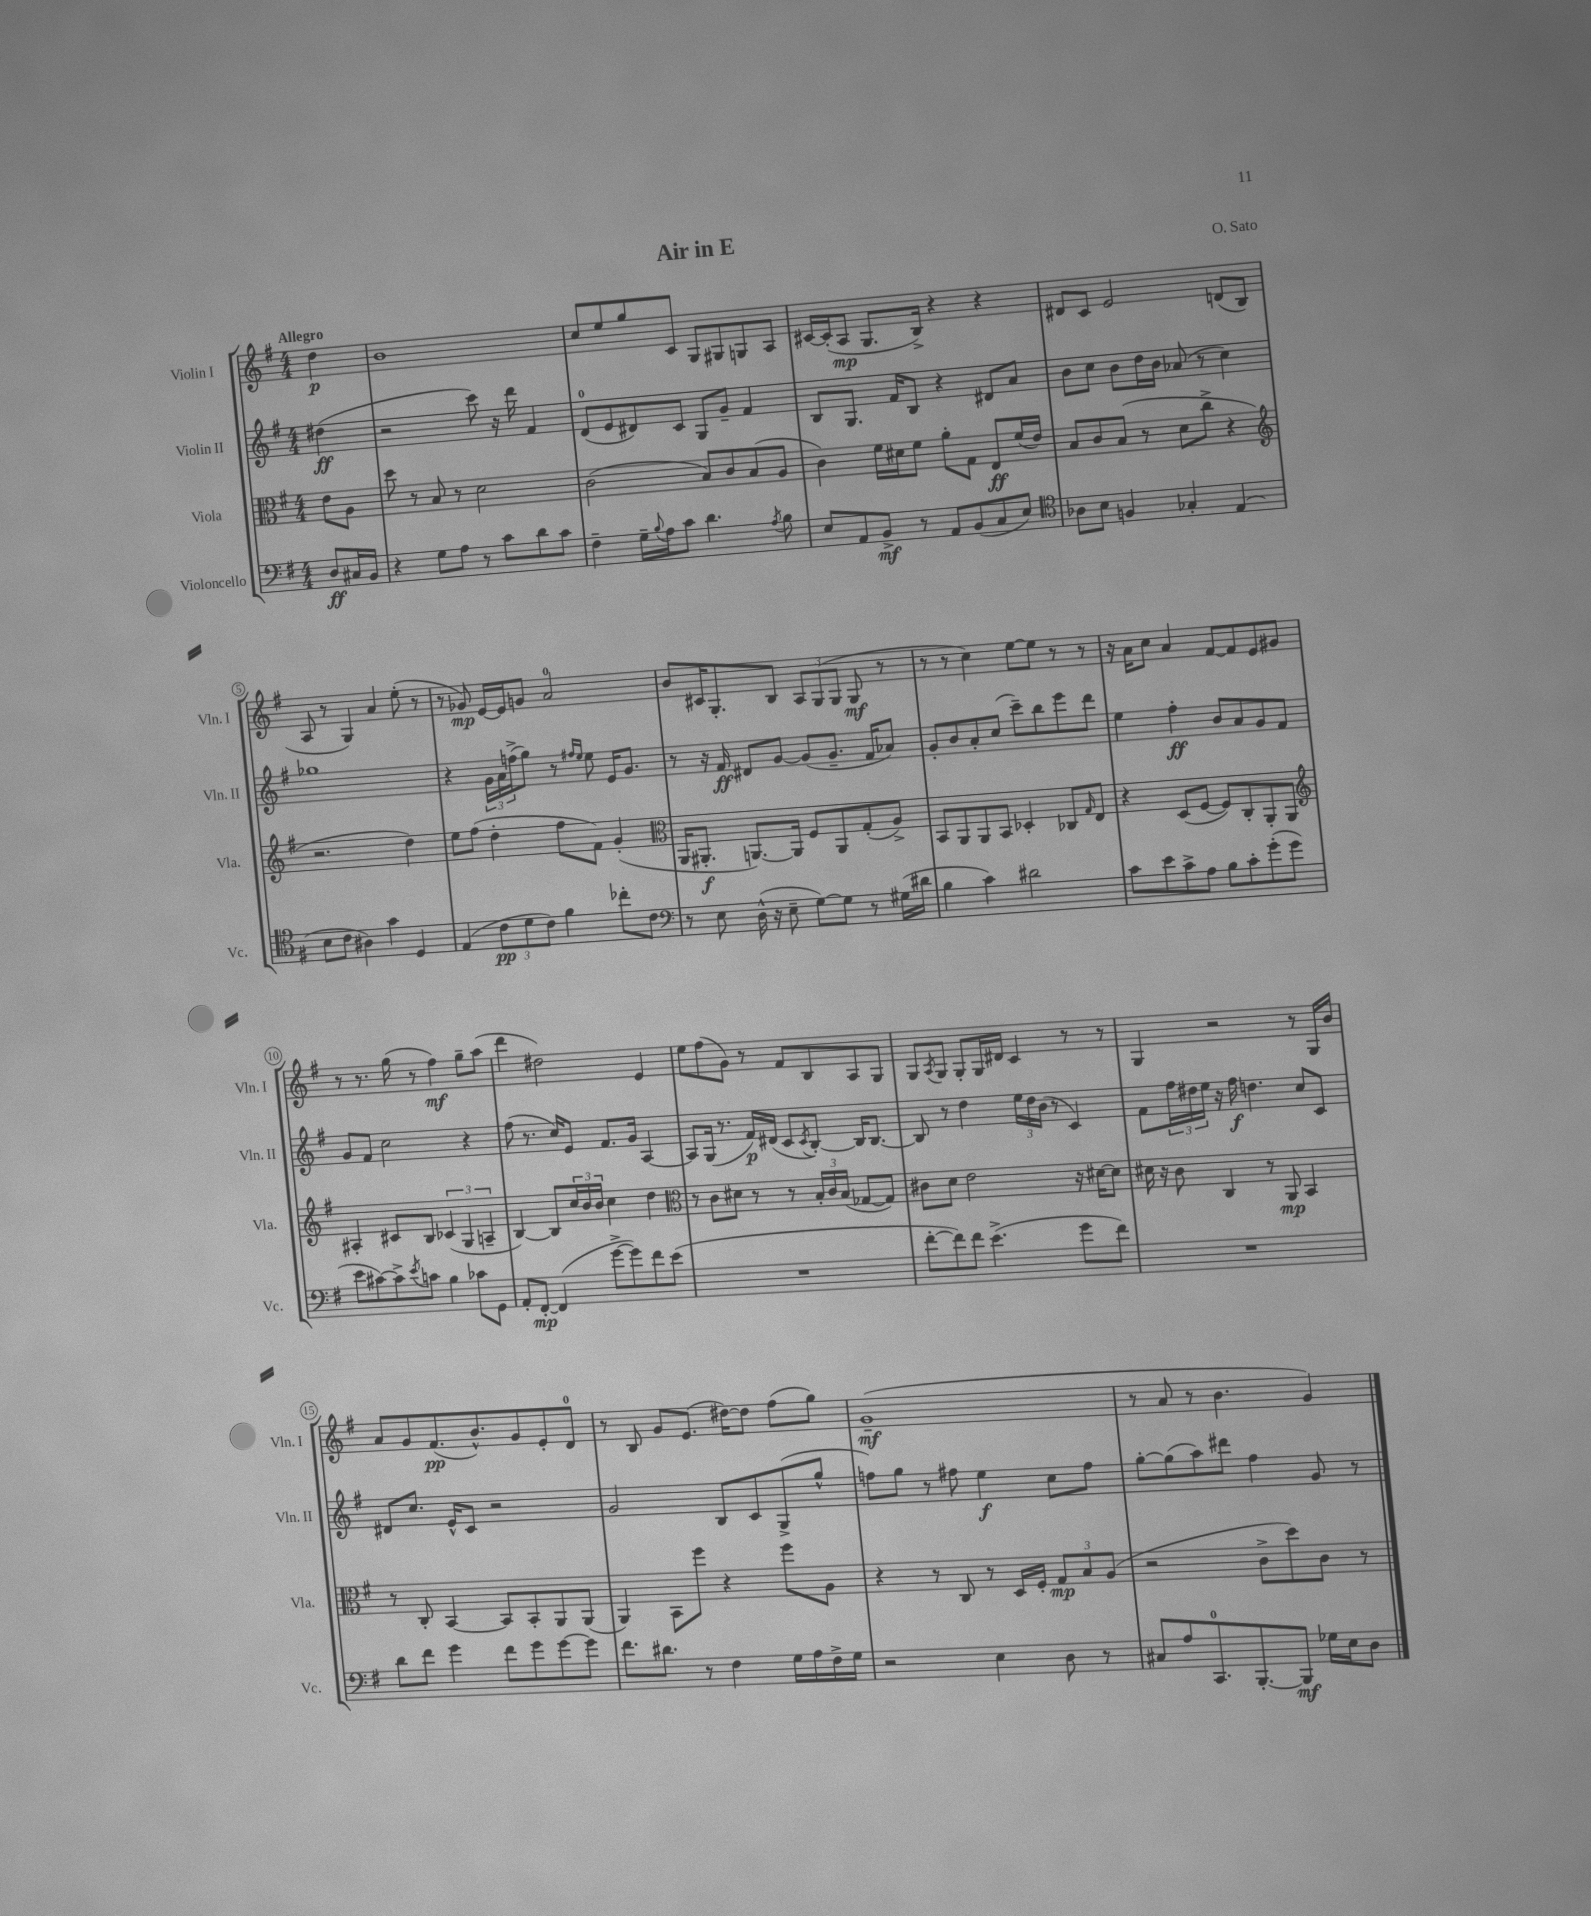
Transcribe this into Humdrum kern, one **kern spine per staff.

**kern	**dynam	**kern	**dynam	**kern	**dynam	**kern	**dynam
*part4	*part4	*part3	*part3	*part2	*part2	*part1	*part1
*staff4	*staff4	*staff3	*staff3	*staff2	*staff2	*staff1	*staff1
*I"Violoncello	*	*I"Viola	*	*I"Violin II	*	*I"Violin I	*
*I'Vc.	*	*I'Vla.	*	*I'Vln. II	*	*I'Vln. I	*
*clefF4	*	*clefC3	*	*clefG2	*	*clefG2	*
*k[f#]	*	*k[f#]	*	*k[f#]	*	*k[f#]	*
*M4/4	*	*M4/4	*	*M4/4	*	*M4/4	*
=	=	=	=	=	=	=	=
!	!	!	!	!	!	!LO:TX:a:B:t=Allegro	!
8D/L	ff	8e\L	.	(4dd#X\	ff	4dd\	p
16C#X/L	.	8A\J	.	.	.	.	.
16BB/JJ	.	.	.	.	.	.	.
=1	=1	=1	=1	=1	=1	=1	=1
4r	.	8dd\	.	2r	.	1b	.
.	.	8r	.	.	.	.	.
8G\L	.	8B/	.	.	.	.	.
8A\J	.	8r	.	.	.	.	.
8r	.	2d\	.	8ccc\)	.	.	.
8c\L	.	.	.	16r	.	.	.
.	.	.	.	16ddd\	.	.	.
8d\	.	.	.	4f#/	.	.	.
8c\J	.	.	.	.	.	.	.
=2	=2	=2	=2	=2	=2	=2	=2
4F#~\	.	(2c\	.	(8d/L	.	8cc/L	.
.	.	.	.	8e/	.	8ee/	.
16G~\LL	.	.	.	8d#X/)	.	8gg/	.
8qqB/	.	.	.	.	.	.	.
16A\J	.	.	.	.	.	.	.
8c\J	.	.	.	8c/J	.	8c/J	.
4.d\	.	8B/L)	.	8G/L	.	8G/L	.
.	.	8c/	.	8g~/J	.	8G#X/	.
.	.	(8B/	.	4f#/	.	8Gn/	.
8qA/	.	.	.	.	.	.	.
8B\	.	8A/J	.	.	.	8A/J	.
=3	=3	=3	=3	=3	=3	=3	=3
8E/L	.	4c\)	.	8B/L	.	[16c#X/LL	.
.	.	.	.	.	.	(16c#'/J]	.
8AA/	.	.	.	8.G/J	.	8A/J	mp
8BB^/J	mf	16f#\LL	.	.	.	8.G/L	.
.	.	16d#X\J	.	16f#/KL	.	.	.
8r	.	8f#\J	.	8B/J	.	.	.
.	.	.	.	.	.	16B^/Jk)	.
8AA/L	.	8a'\L	.	4r	.	4r	.
(8BB/	.	8G\J	.	.	.	.	.
8C/	.	8E/L	ff	8d#X/L	.	4r	.
8E/J)	.	(16f#/L	.	8a/J	.	.	.
.	.	16e/JJ)	.	.	.	.	.
=4	=4	=4	=4	=4	=4	=4	=4
*clefC4	*	*	*	*	*	*	*
8A-X\L	.	8B/L	.	8b\L	.	8d#X/L	.
8B\J	.	8c/	.	8cc\J	.	8c/J	.
4Fn/	.	(8B/J	.	8b\L	.	2e/	.
.	.	8r	.	16dd\L	.	.	.
.	.	.	.	16b\JJ	.	.	.
4G-X'/	.	8d\L	.	(8a-X/	.	.	.
.	.	8cc^\J	.	8r	.	.	.
(4E/	.	4r	.	4cc\)	.	(8dn/L	.
.	.	.	.	.	.	8B/J	.
!!LO:LB:g=z
=5	=5	=5	=5	=5	=5	=5	=5
*	*	*clefG2	*	*	*	*	*
8B\L	.	2.r	.	1gg-X	.	8A/	.
8c\J	.	.	.	.	.	8r	.
4A#X\)	.	.	.	.	.	4G/)	.
4g\	.	.	.	.	.	4a/	.
4D/	.	4dd\)	.	.	.	(8ee'\	.
.	.	.	.	.	.	8r	.
=6	=6	=6	=6	=6	=6	=6	=6
(4E/	.	8ee\L	.	4r	.	8r	.
.	.	(8ff#\J	.	.	.	8g-X/)	mp
12c\L	pp	4dd'\	.	24g\LL	.	[16e/LL	.
.	.	.	.	24a\	.	.	.
.	.	.	.	.	.	16e/J]	.
12d\	.	.	.	(24ffn^\J	.	.	.
.	.	.	.	8gg\J)	.	8gn/J	.
12c\J)	.	.	.	.	.	.	.
4f#\	.	8ff#\L	.	8r	.	2a/	.
.	.	.	.	16qqff#X/LL	.	.	.
.	.	.	.	16qqee/JJ	.	.	.
.	.	8f#\J)	.	8ee\	.	.	.
8cc-X'\L	.	(4g'/	.	16e/KL	.	.	.
.	.	.	.	8.g/J	.	.	.
8c\J	.	.	.	.	.	.	.
=7	=7	=7	=7	=7	=7	=7	=7
*clefF4	*	*clefC3	*	*	*	*	*
8r	.	16AA/KL	.	8r	.	8b/L	.
.	.	8.AA#X'/J	f	.	.	.	.
8E\	.	.	.	16r	.	16c#X/K	.
.	.	.	.	16f#/	ff	8.G'/	.
(16D^^\	.	[8.AAn/L)	.	8d#X/L	.	.	.
16r	.	.	.	.	.	.	.
8E~\	.	.	.	[8g/J	.	8B/J	.
.	.	16AA/Jk]	.	.	.	.	.
[8G\L)	.	8F#/L	.	(8g/L]	.	12A/L	.
.	.	.	.	.	.	(12G/	.
8G\J]	.	8AA/	.	8.g~/J	.	.	.
.	.	.	.	.	.	12G/J	.
8r	.	(8G'/	.	.	.	8G/	mf
.	.	.	.	16f#/KL	.	.	.
(16G#X\LL	.	8A^/J)	.	8a-X/J)	.	8r	.
16d#X\JJ	.	.	.	.	.	.	.
=8	=8	=8	=8	=8	=8	=8	=8
4B\	.	8BB/L	.	8g'/L	.	8r	.
.	.	8AA/	.	8b/	.	8r	.
4c\)	.	8AA/	.	8a'/	.	4cc\)	.
.	.	8BB/J	.	(8cc/J	.	.	.
2d#X\	.	4D-X'/	.	8ccc~\L)	.	[8ee\L	.
.	.	.	.	8bb\	.	8ee\J]	.
.	.	8C-X/L	.	8eee\	.	8r	.
.	.	16qqG/	.	.	.	.	.
.	.	8E/J	.	8ddd\J	.	8r	.
=9	=9	=9	=9	=9	=9	=9	=9
8c\L	.	4r	.	4ee\	.	16r	.
.	.	.	.	.	.	16a\KL	.
8e\	.	.	.	.	.	8cc\J	.
8c^\	.	(8D/L	.	4ff#'\	ff	4a/	.
8A\J	.	[8F#/J	.	.	.	.	.
8B\L	.	8F#/L])	.	8b/L	.	[8f#/L	.
8c'\	.	8C'/	.	8a/	.	8f#/]	.
(8g'\	.	8AA'/	.	8g/	.	8e/	.
8g\J	.	8AA/J	.	8f#/J	.	8g#X/J	.
!!LO:LB:g=z
=10	=10	=10	=10	=10	=10	=10	=10
*	*	*clefG2	*	*	*	*	*
8e\L	.	4A#X'/	.	8g/L	.	8r	.
[8c#X\)	.	.	.	8f#/J	.	8.r	.
8c#^\]	.	8c#X/L	.	2cc\	.	.	.
.	.	.	.	.	.	(16gg\	.
8qe/	.	.	.	.	.	.	.
8cn\J	.	8B/J	.	.	.	8r	.
4B\	.	(6c-X/	.	.	.	4ff#\)	mf
.	.	6G/	.	.	.	.	.
8c-X\L	.	.	.	4r	.	8gg~\L	.
.	.	6An~/	.	.	.	.	.
8GG\J	.	.	.	.	.	(8aa\J	.
=11	=11	=11	=11	=11	=11	=11	=11
8AA'/L	.	[4B/)	.	(8ff#\	.	4ddd\	.
[8FF#'/J	mp	.	.	8.r	.	.	.
(4FF#/]	.	8B/L]	.	.	.	2dd#X\)	.
.	.	.	.	16cc/KL)	.	.	.
.	.	24cc/L	.	8e/J	.	.	.
.	.	24b/	.	.	.	.	.
.	.	24b/JJ	.	.	.	.	.
[8g^\L	.	4cc\	.	8.f#/L	.	.	.
8g\])	.	.	.	.	.	.	.
.	.	.	.	16g/Jk	.	.	.
8f#\	.	4dd\	.	[4A/	.	4e/	.
(8e\J	.	.	.	.	.	.	.
=12	=12	=12	=12	=12	=12	=12	=12
*	*	*clefC3	*	*	*	*	*
1r	.	8r	.	8A/L]	.	8ee\L	.
.	.	8c\L	.	(16G/Jk	.	(8ff#\	.
.	.	.	.	8.r	.	.	.
.	.	8d#X\J	.	.	.	8g\J)	.
.	.	8r	.	16f#/LL)	p	8r	.
.	.	.	.	(16d#X/JJ	.	.	.
.	.	8r	.	8c/L	.	8f#/L	.
.	.	.	.	8qc/	.	.	.
.	.	24B'/LL	.	[8B'/J)	.	8B/	.
.	.	24c/	.	.	.	.	.
.	.	(24B/JJ	.	.	.	.	.
.	.	[8G-X/L	.	16B/KL]	.	8A/	.
.	.	.	.	[8.B/J	.	.	.
.	.	8G-/J])	.	.	.	8G/J	.
=13	=13	=13	=13	=13	=13	=13	=13
[8f#'\L	.	8c#X\L	.	8B/]	.	8G/L	.
.	.	.	.	.	.	8qA/	.
8f#\])	.	8d\J	.	8r	.	8G/J	.
8f#\J	.	2e\	.	4dd\	.	8G'/L	.
(4.e^\	.	.	.	.	.	16G/L	.
.	.	.	.	.	.	16d#X/JJ	.
.	.	.	.	24ee\LL	.	4c/	.
.	.	.	.	24dd\	.	.	.
.	.	.	.	(24b\JJ	.	.	.
.	.	.	.	8r	.	.	.
8g\L	.	16r	.	4c/)	.	8r	.
.	.	[16d#X\KL	.	.	.	.	.
8f#\J)	.	8d#\J]	.	.	.	8r	.
=14	=14	=14	=14	=14	=14	=14	=14
1r	.	16d#X\	.	8f#\L	.	4G/	.
.	.	16r	.	.	.	.	.
.	.	8c\	.	24ff#\L	.	.	.
.	.	.	.	24dd#X\	.	.	.
.	.	.	.	24ee\JJ	.	.	.
.	.	4C/	.	16r	.	2r	.
.	.	.	.	16ff#\	f	.	.
.	.	.	.	4.ddn\	.	.	.
.	.	8r	.	.	.	.	.
.	.	8AA/	mp	.	.	.	.
.	.	4BB/	.	8cc/L	.	8r	.
.	.	.	.	8c/J	.	16G/LL	.
.	.	.	.	.	.	16b/JJ	.
!!LO:LB:g=z
=15	=15	=15	=15	=15	=15	=15	=15
8d\L	.	8r	.	8d#X/L	.	8a/L	.
8f#\J	.	8C'/	.	8.cc/J	.	8g/	.
4g\	.	[4BB/	.	.	.	(8.f#/	pp
.	.	.	.	16e^^/KL	.	.	.
.	.	.	.	8c/J	.	.	.
.	.	.	.	.	.	8.b^^/)	.
8f#\L	.	8BB/L]	.	2r	.	.	.
8g\	.	8BB'/	.	.	.	8g/	.
[8g\	.	8AA/	.	.	.	8e'/	.
8g\J]	.	(8AA/J	.	.	.	8d/J	.
=16	=16	=16	=16	=16	=16	=16	=16
8.f#\L	.	4AA/)	.	2g/	.	8r	.
.	.	.	.	.	.	8B/	.
8.d#X\J	.	.	.	.	.	.	.
.	.	8BB\L	.	.	.	8g/L	.
8r	.	8ff#\J	.	.	.	(8.e/J	.
4F#\	.	4r	.	8B/L	.	.	.
.	.	.	.	.	.	[16dd#X\KL)	.
.	.	.	.	8c/	.	8dd#\J]	.
16G\LL	.	8ff#\L	.	(8G^/	.	(8ff#\L	.
16A\	.	.	.	.	.	.	.
16F#^\	.	8A\J	.	8gg^^/J	.	8gg\J)	.
16G\JJ	.	.	.	.	.	.	.
=17	=17	=17	=17	=17	=17	=17	=17
2r	.	4r	.	8ffn\L)	.	(1g~	mf
.	.	.	.	8gg\J	.	.	.
.	.	8r	.	8r	.	.	.
.	.	8C/	.	8ff#X\	.	.	.
4E\	.	8r	.	4ee\	f	.	.
.	.	16D/LL	.	.	.	.	.
.	.	16F#'/JJ	.	.	.	.	.
8D\	.	12G/L	mp	8cc\L	.	.	.
.	.	12B/	.	.	.	.	.
8r	.	.	.	8ff#\J	.	.	.
.	.	(12A/J	.	.	.	.	.
=18	=18	=18	=18	=18	=18	=18	=18
8C#X/L	.	2r	.	[8gg'\L	.	8r	.
8A/	.	.	.	(8gg\]	.	8a/	.
8.CC/	.	.	.	8aa\)	.	8r	.
.	.	.	.	8ddd#X\J	.	4.b\	.
[8.BBB'/	.	.	.	.	.	.	.
.	.	8c^\L	.	4ff#\	.	.	.
8BBB/J]	mf	8dd\)	.	.	.	.	.
16G-X\LL	.	8c\J	.	8g/	.	4g/)	.
16E\J	.	.	.	.	.	.	.
8D\J	.	8r	.	8r	.	.	.
==	==	==	==	==	==	==	==
*-	*-	*-	*-	*-	*-	*-	*-
